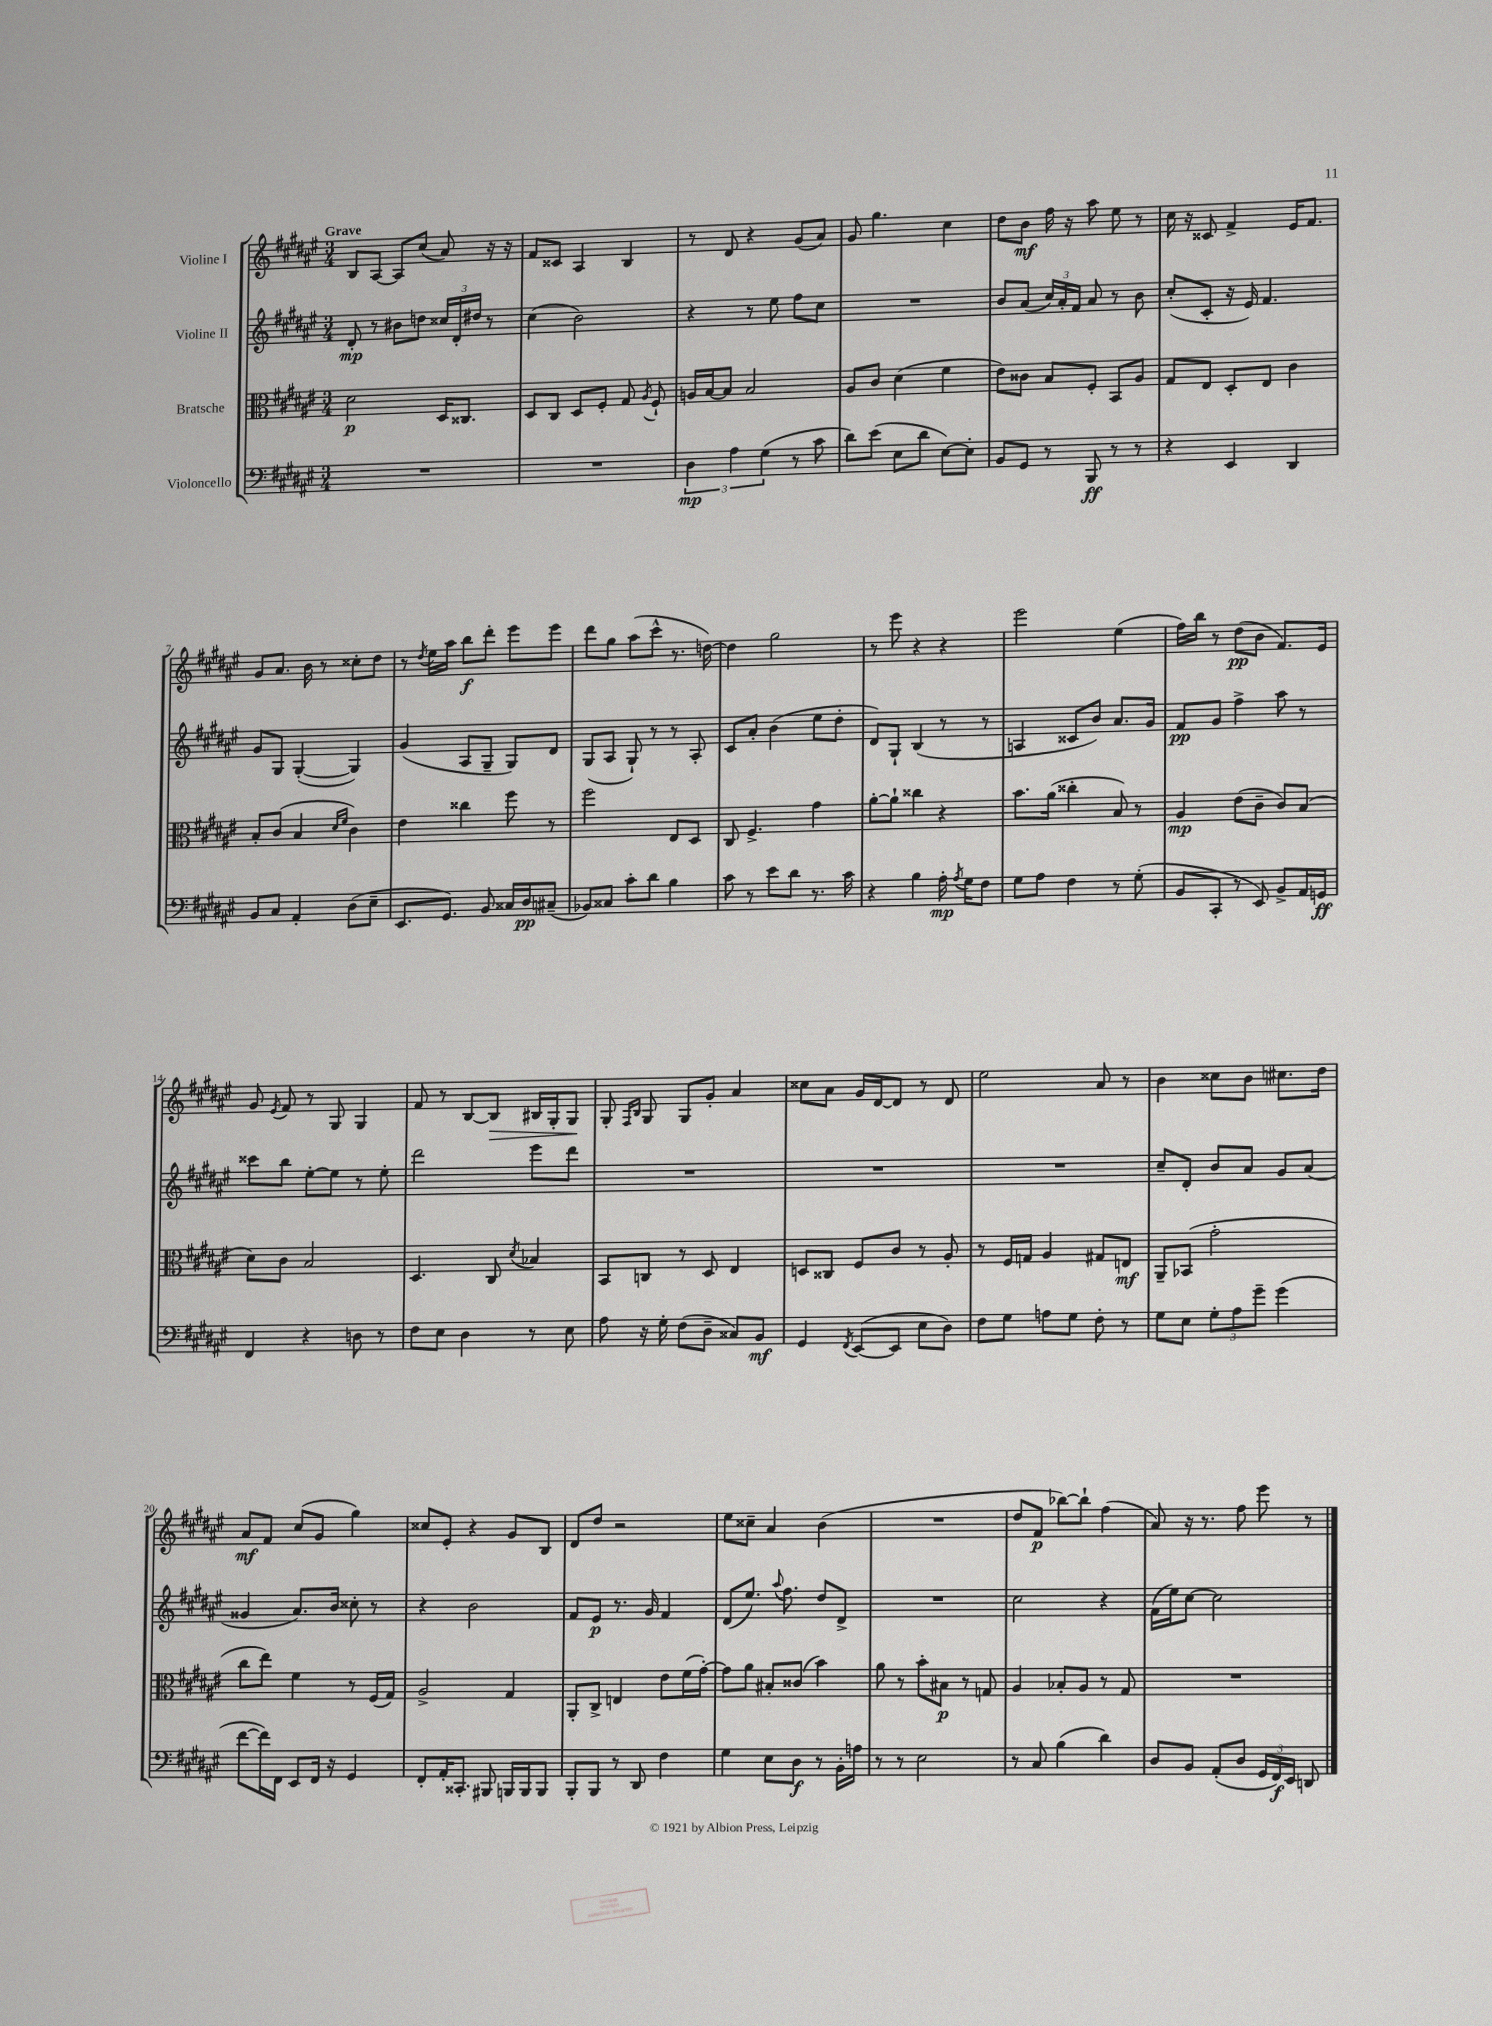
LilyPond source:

<<
\new StaffGroup <<
\new Staff = "s0" \with { instrumentName = "Violine I" } {
    \clef treble \key fis \major \numericTimeSignature \time 3/4 \tempo "Grave"
    \autoBeamOff b8[ ais8]~ ais8[ cis''8]( ais'8) r16 r16 |
    fis'8[ cisis'8] ais4 b4 |
    r8 dis'8 r4 gis'8[( ais'8]) |
    gis'8 gis''4. cis''4 |
    dis''8[ b'8]\mf fis''16 r16 ais''8 eis''8 r8 |
    cis''16 r16 cisis'8 fis'4-> eis'16[ fis'8.] |
    gis'8[ ais'8.] b'16 r8 cisis''8[-. dis''8] |
    r8 \acciaccatura { dis''8 } eis''16[ ais''16] b''8[\f dis'''8]-. eis'''8[ eis'''8] |
    dis'''8[ gis''8] ais''8[( cis'''8]-^ r8. d''16~) |
    d''4 gis''2 |
    r8 eis'''8 r4 r4 |
    eis'''2 eis''4( |
    fis''16[) b''16] r8 dis''8[\pp( b'8] fis'8.[) eis'16] |
    gis'8 \acciaccatura { eis'8 } fis'8 r8 gis8 gis4 |
    fis'8 r8 b8[~ b8]\> bis16[ gis16-. gis8]\! |
    gis8-. \grace { fis16[ b16] } gis8 gis8[ gis'8]-. ais'4 |
    cisis''8[ ais'8] gis'16[ dis'16~ dis'8] r8 dis'8 |
    eis''2 ais'8 r8 |
    b'4 cisis''8[ b'8] cis''8.[ dis''16] |
    ais'8[\mf fis'8] cis''8[( gis'8] gis''4) |
    cisis''8[ eis'8]-. r4 gis'8[ b8] |
    dis'8[ dis''8] r2 |
    eis''8[ cisis''8]-- ais'4 b'4( |
    R2. |
    dis''8[ fis'8]\p bes''8[~) bes''8]-! fis''4( |
    ais'8) r16 r8. fis''8 eis'''8 r8 \bar "|." |
}
\new Staff = "s1" \with { instrumentName = "Violine II" } {
    \clef treble \key fis \major \numericTimeSignature \time 3/4
    \autoBeamOff dis'8-.\mp r8 bis'8[ d''8] \tuplet 3/2 { cisis''16[ dis'16-. dis''16] } r8 |
    cis''4( b'2) |
    r4 r8 eis''8 fis''8[ cis''8] |
    R2. |
    b'8[ ais'8]( \tuplet 3/2 { cis''16[) ais'16-. fis'16] } ais'8 r8 b'8 |
    cis''8[-.( cis'8]-. r16 eis'16) fis'4. |
    gis'8[ gis8] gis4~-.( gis4) |
    gis'4( ais8[ gis8]-- gis8[) dis'8] |
    gis8[( ais8] gis8-!) r8 r8 ais8-. |
    cis'8[ ais'8]-. b'4( eis''8[ dis''8]-. |
    dis'8[) gis8]-! b4( r8 r8 |
    a4 cisis'8[ b'8]) ais'8.[ gis'16] |
    fis'8[\pp gis'8] fis''4-> ais''8 r8 |
    cisis'''8[ b''8] eis''8[~-. eis''8] r8 eis''8-. |
    dis'''2 eis'''8[ dis'''8] |
    R2. |
    R2. |
    R2. |
    cis''8[-- dis'8]-. b'8[ ais'8] gis'8[ ais'8]( |
    gisis'4 ais'8.[) b'16] cisis''8-. r8 |
    r4 b'2 |
    fis'8[ eis'8]\p r8. gis'16 fis'4 |
    dis'8[( eis''8.]) \appoggiatura { ais''8 } fis''8. dis''8[ dis'8]-> |
    R2. |
    cis''2 r4 |
    fis'16[( eis''16) cis''8]~ cis''2 \bar "|." |
}
\new Staff = "s2" \with { instrumentName = "Bratsche" } {
    \clef alto \key fis \major \numericTimeSignature \time 3/4
    \autoBeamOff dis'2\p dis16[ cisis8.] |
    dis8[ cis8] dis8[ fis8]-. gis8 \acciaccatura { ais8 } fis8-! |
    a16[ b16~ b8] b2 |
    ais8[ cis'8] dis'4( fis'4 |
    eis'8[) cisis'8] b8[ fis8]-. b,8[ ais8] |
    gis8[ eis8] dis8[-. eis8] cis'4 |
    b8[-. cis'8]( b4 \grace { dis'16[ fis'16] } cis'4) |
    eis'4 cisis''4 fis''8 r8 |
    fis''2 eis8[ dis8] |
    cis8 fis4.-> gis'4 |
    ais'8[~-. ais'8]-! cisis''4 r4 |
    b'8.[ ais'16]( cisis''4-. b8) r8 |
    ais4\mp eis'8[( cis'8]-- cis'8[) b8]( |
    dis'8[) cis'8] b2 |
    dis4. cis8 \acciaccatura { dis'8 } bes4 |
    b,8[ c8] r8 dis8 eis4 |
    d8[ cisis8] fis8[ cis'8] r8 ais8-. |
    r8 fis16[ g16] ais4 gis8[ e8]\mf |
    ais,8[-- bes,8]( gis'2-. |
    cis''8[ eis''8]) fis'4 r8 fis16[( gis16]) |
    ais2-> gis4 |
    ais,8[-. cis8]-> e4 eis'8[ fis'16( gis'16]~-.) |
    gis'8[ ais'8] bis8[-. cisis'8]( b'4) |
    ais'8 r8 b'8[-. bis8]\p r8 g8 |
    ais4 bes8[-. ais8] r8 gis8 |
    R2. \bar "|." |
}
\new Staff = "s3" \with { instrumentName = "Violoncello" } {
    \clef bass \key fis \major \numericTimeSignature \time 3/4
    \autoBeamOff R2. |
    R2. |
    \tuplet 3/2 { dis4\mp ais4 gis4( } r8 cis'8 |
    dis'8[) eis'8]( eis8[ dis'8] eis8[~) eis8]-. |
    b,8[ gis,8] r8 b,,8\ff r8 r8 |
    r4 eis,4 dis,4 |
    b,8[ cis8] ais,4-. dis8[( eis8]-- |
    eis,8.[ gis,8.]) b,8 cisis16[ dis16\pp cis8]--( |
    bes,8[) cisis8] cis'8[-. dis'8] b4 |
    cis'8 r8 eis'8[ dis'8] r8. cis'16 |
    r4 b4 ais16-.\mp \acciaccatura { ais8 } gis16[ fis8] |
    gis8[ ais8] fis4 r8 gis8-.( |
    b,8[ cis,8]-. r8 eis,8) b,8[-> ais,16 g,16]\ff |
    fis,4 r4 d8 r8 |
    fis8[ eis8] dis4 r8 eis8 |
    ais8 r16 gis16-. fis8[( dis8]-- cisis8[) b,8]\mf |
    gis,4 \acciaccatura { fis,8 } eis,8[~( eis,8] eis8[ dis8]) |
    fis8[ gis8] a8[ gis8] fis8-. r8 |
    gis8[ eis8] \tuplet 3/2 { gis8[-. ais8 gis'8]-- } gis'4( |
    fis'8[~ fis'16) fis,16] eis,8[ fis,16] r16 gis,4 |
    fis,8[-. ais,16-. cisis,8.]-. bis,,8 b,,16[ b,,16 b,,8] |
    b,,8[-. b,,8] r8 dis,8 fis4 |
    gis4 eis8[ dis8]\f r8 b,16[-. a16] |
    r8 r8 eis2 |
    r8 cis8 b4( dis'4) |
    dis8[ b,8] ais,8[-.( dis8] \tuplet 3/2 { gis,16[ fis,16\f) eis,16] } d,8 \bar "|." |
}
>>
>>
